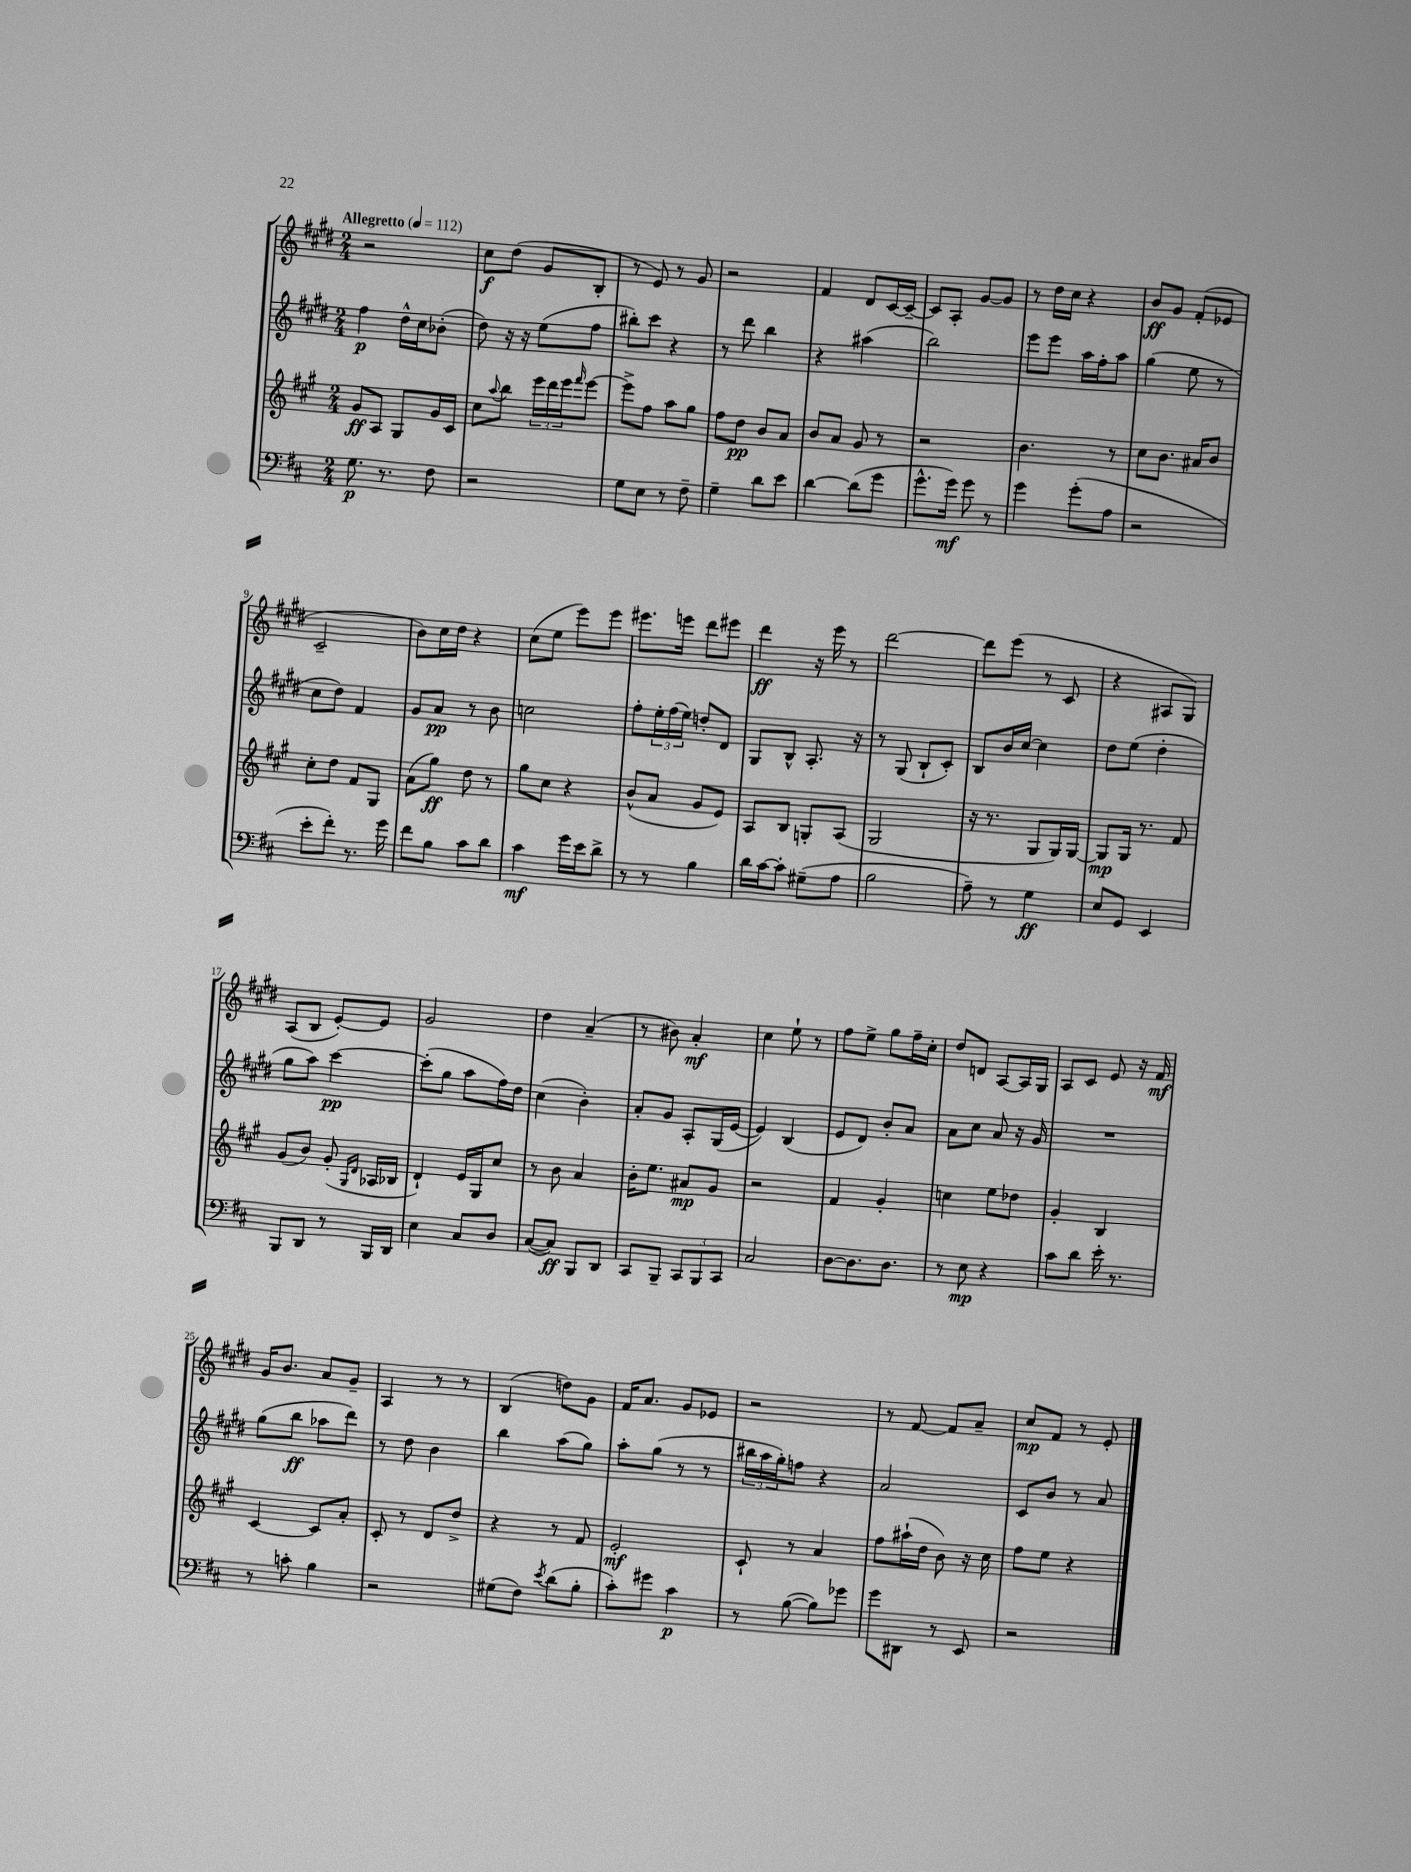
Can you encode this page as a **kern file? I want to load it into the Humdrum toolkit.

**kern	**kern	**kern	**kern
*staff4	*staff3	*staff2	*staff1
*clefF4	*clefG2	*clefG2	*clefG2
*k[f#c#]	*k[f#c#g#]	*k[f#c#g#d#]	*k[f#c#g#d#]
*M2/4	*M2/4	*M2/4	*M2/4
*MM112	*MM112	*MM112	*MM112
8.G\	8g#/L	4ff#\	2r
.	8A/J	.	.
8.r	.	.	.
.	8G#/L	16dd#^^\LL	.
.	.	16cc#\J	.
8F#\	16g#/L	(8b-'\J	.
.	16c#/JJ	.	.
=	=	=	=
2r	8cc#\L	8dd#\)	8cc#\L
.	8qqaa/	.	.
.	8bb\J	16r	(8dd#\J
.	.	16r	.
.	24eee\LL	(8ee\L	8g#/L
.	24ddd\	.	.
.	24eee\J	.	.
.	16qqfff#/	.	.
.	[8eee\J	8ff#\J	8B'/J
=	=	=	=
8G\L	8eee^\]L	8bb#'\L)	8r
8E\J	8ff#\J	8ccc#\J	8e/)
8r	8aa\L	4r	8r
8F#~\	8gg#\J	.	8g#/
=	=	=	=
4G~\	8ff#\L	8r	2r
.	8dd\J	8ddd#\	.
8d\L	8b/L	4bb\	.
8e\J	8a/J	.	.
=	=	=	=
[4d\	8b/L	4r	4f#/
.	8a/J	.	.
(8d\]L	8g#/	(4aa#\	8d#/L
8g\J	8r	.	[16c#/L
.	.	.	16c#~/_JJ
=	=	=	=
8.g^^\L	2r	2bb\)	8c#/]L
.	.	.	8A'/J
16g\Jk)	.	.	.
8g\	.	.	[8g#/L
8r	.	.	8g#/]J
=	=	=	=
4g\	4.b\	8eee\L	8r
.	.	8eee\J	16dd#\LL
.	.	.	16cc#\JJ
(8g'\L	.	16aa\LL	4r
.	.	16ff#'\J	.
8A\J	8r	8aa\J	.
=	=	=	=
2r	8cc#\L	(4gg#\	8b/L
.	8.b\J	.	8g#/J
.	.	8ee\	(8f#'/L
.	16a#/LK	.	.
.	8b/J	8r	8e-/J
=	=	=	=
8e'\L	8cc#'\L	8cc#\L	2c#~/
8f#'\J)	8dd\J	8dd#\J)	.
8.r	8f#/L	4f#/	.
.	8G#/J	.	.
16g\	.	.	.
=	=	=	=
8f#\L	(8a\L	8g#/L	8b\L)
8B\J	8gg#\J)	8a/J	16cc#\L
.	.	.	16dd#\JJ
8c#\L	8dd\	8r	4r
8d\J	8r	8b\	.
=	=	=	=
4c#\	8gg#\L	2cc\	(8cc#\L
.	8cc#\J	.	8ee\J
16g\LL	4r	.	8eee\L)
16e\J	.	.	.
8d^\J	.	.	8eee\J
=	=	=	=
8r	(8b^^/L	8ff#'\L	8.eee#\L
8r	8a/J	24ee'\L	.
.	.	(24ff#\	.
.	.	.	16eee\Jk
.	.	24ee\JJ)	.
4B\	8g#/L	8dd'/L	8ddd#\L
.	8e/J)	8d#/J	8eee#\J
=	=	=	=
16d\LL	8A/L	8G#/L	4ddd#\
[16c#\J	.	.	.
8c#'\]J	8B/J	8B^^/J	.
(8G#~\L	8G'/L	8.A'/	16r
.	.	.	16eee\
8A\J	(8A/J	.	8r
.	.	16r	.
=	=	=	=
2B\	2G#/	8r	[2ddd#\
.	.	(8G#/	.
.	.	8B`/L	.
.	.	8c#'/J)	.
=	=	=	=
8A~\)	16r	8B/L	8ddd#\]L
.	8.r	.	.
8r	.	16b/L	(8eee\J
.	.	[16cc#/JJ	.
4G\	8G#/L	4cc#\]	8r
.	16G#/L)	.	8c#/
.	[16G#/JJ	.	.
=	=	=	=
8E/L	8G#/]L	8dd#\L	4r
8GG/J	16G#/Jk	(8ee\J	.
.	8.r	.	.
4EE/	.	4dd#'\	8A#/L
.	8f#/	.	8G#/J)
=	=	=	=
8BBB/L	(8g#/L	8gg#\L	(8A/L
8DD/J	8b/J)	8aa\J)	8B/J
8r	(8g#'/	[4ccc#\	[8e'/L)
.	16qqG#/LL	.	.
.	16qqd/JJ	.	.
16BBB/LL	16A-/LL	.	8e/]J
16DD/JJ	16B-/JJ	.	.
=	=	=	=
4E\	4d`/)	(8ccc#'\]L	2g#/
.	.	8gg#\J	.
8C#/L	16e/LL	8aa\L	.
.	16G#/J	.	.
8D/J	8cc#/J	16ff#\L)	.
.	.	16dd#\JJ	.
=	=	=	=
([8C#/L	8r	(4cc#\	4dd#\
8C#/]J)	8b\	.	.
8BBB/L	4a/	4b'\)	(4a~/
8DD/J	.	.	.
=	=	=	=
8CC#/L	16b'\LK	8a'/L	8r
.	8.ee\J	.	.
8BBB~/J	.	8g#/J	8b#\)
12CC#/L	8a#/L	8A'/L	4a'/
12BBB/	.	.	.
.	8g#/J	(16G#/L	.
12CC#/J	.	.	.
.	.	[16e/JJ	.
=	=	=	=
2C#/	2r	4e/])	4cc#\
.	.	(4B/	8ee`\
.	.	.	8r
=	=	=	=
[8D\L	4f#/	8e/L	8ff#\L
8.D\]	.	8d#/J)	8ee^\J
.	4g#'/	8b'/L	8gg#\L
8.D\J	.	.	.
.	.	8a/J	16ff#~\L
.	.	.	16cc#'\JJ
=	=	=	=
8r	4cc\	8a\L	8dd#/L
8E\	.	8cc#\J	8d/J
4r	8ee\L	8a/	[8A/L
.	8dd-\J	16r	16A/]L
.	.	16g#/	16G#/JJ
=	=	=	=
8c#\L	4g#'/	2r	8A/L
8d\J	.	.	8c#/J
16e'\	4B/	.	8e/
8.r	.	.	.
.	.	.	16r
.	.	.	16f#/
=	=	=	=
8r	[4c#/	(8gg#\L	16g#/LK
.	.	.	8.b/J
8c'\	.	8bb\J	.
4B\	8c#/]L	8aa-\L	8a/L
.	8a'/J	8ddd#\J)	8g#~/J
=	=	=	=
2r	8c#'/	8r	4A/
.	8r	8dd#\	.
.	8d/L	4b\	8r
.	8dd^/J	.	8r
=	=	=	=
(8G#\L	4r	4bb\	(4B/
8F#\J)	.	.	.
8qe/	.	.	.
(8d\L	8r	(8aa\L	8dd\L)
8B'\J	8f#/	8gg#\J)	8g#\J
=	=	=	=
8c#'\L)	2e'/	8aa'\L	16f#/LK
.	.	.	8.a/J
8g#\J	.	(8gg#\J	.
4c#\	.	8r	8g#/L
.	.	8r	8e-/J
=	=	=	=
8r	8c#`/	24bb#\LL	2r
.	.	24aa\	.
.	.	24gg#'\J)	.
([8B\	8r	8ff\J	.
8B\]L)	4a/	4r	.
8g-\J	.	.	.
=	=	=	=
8g\L	8ff#\L	2a/	8r
8DD#\J	(16aa#`\L	.	[8f#/
.	16dd\JJ	.	.
8r	8b\)	.	8f#/]L
8EE/	16r	.	8a~/J
.	16cc#\	.	.
=	=	=	=
2r	8ff#\L	8c#/L	8cc#/L
.	8ee\J	8b/J	8f#/J
.	4r	8r	8r
.	.	8a/	8e'/
==	==	==	==
*-	*-	*-	*-
